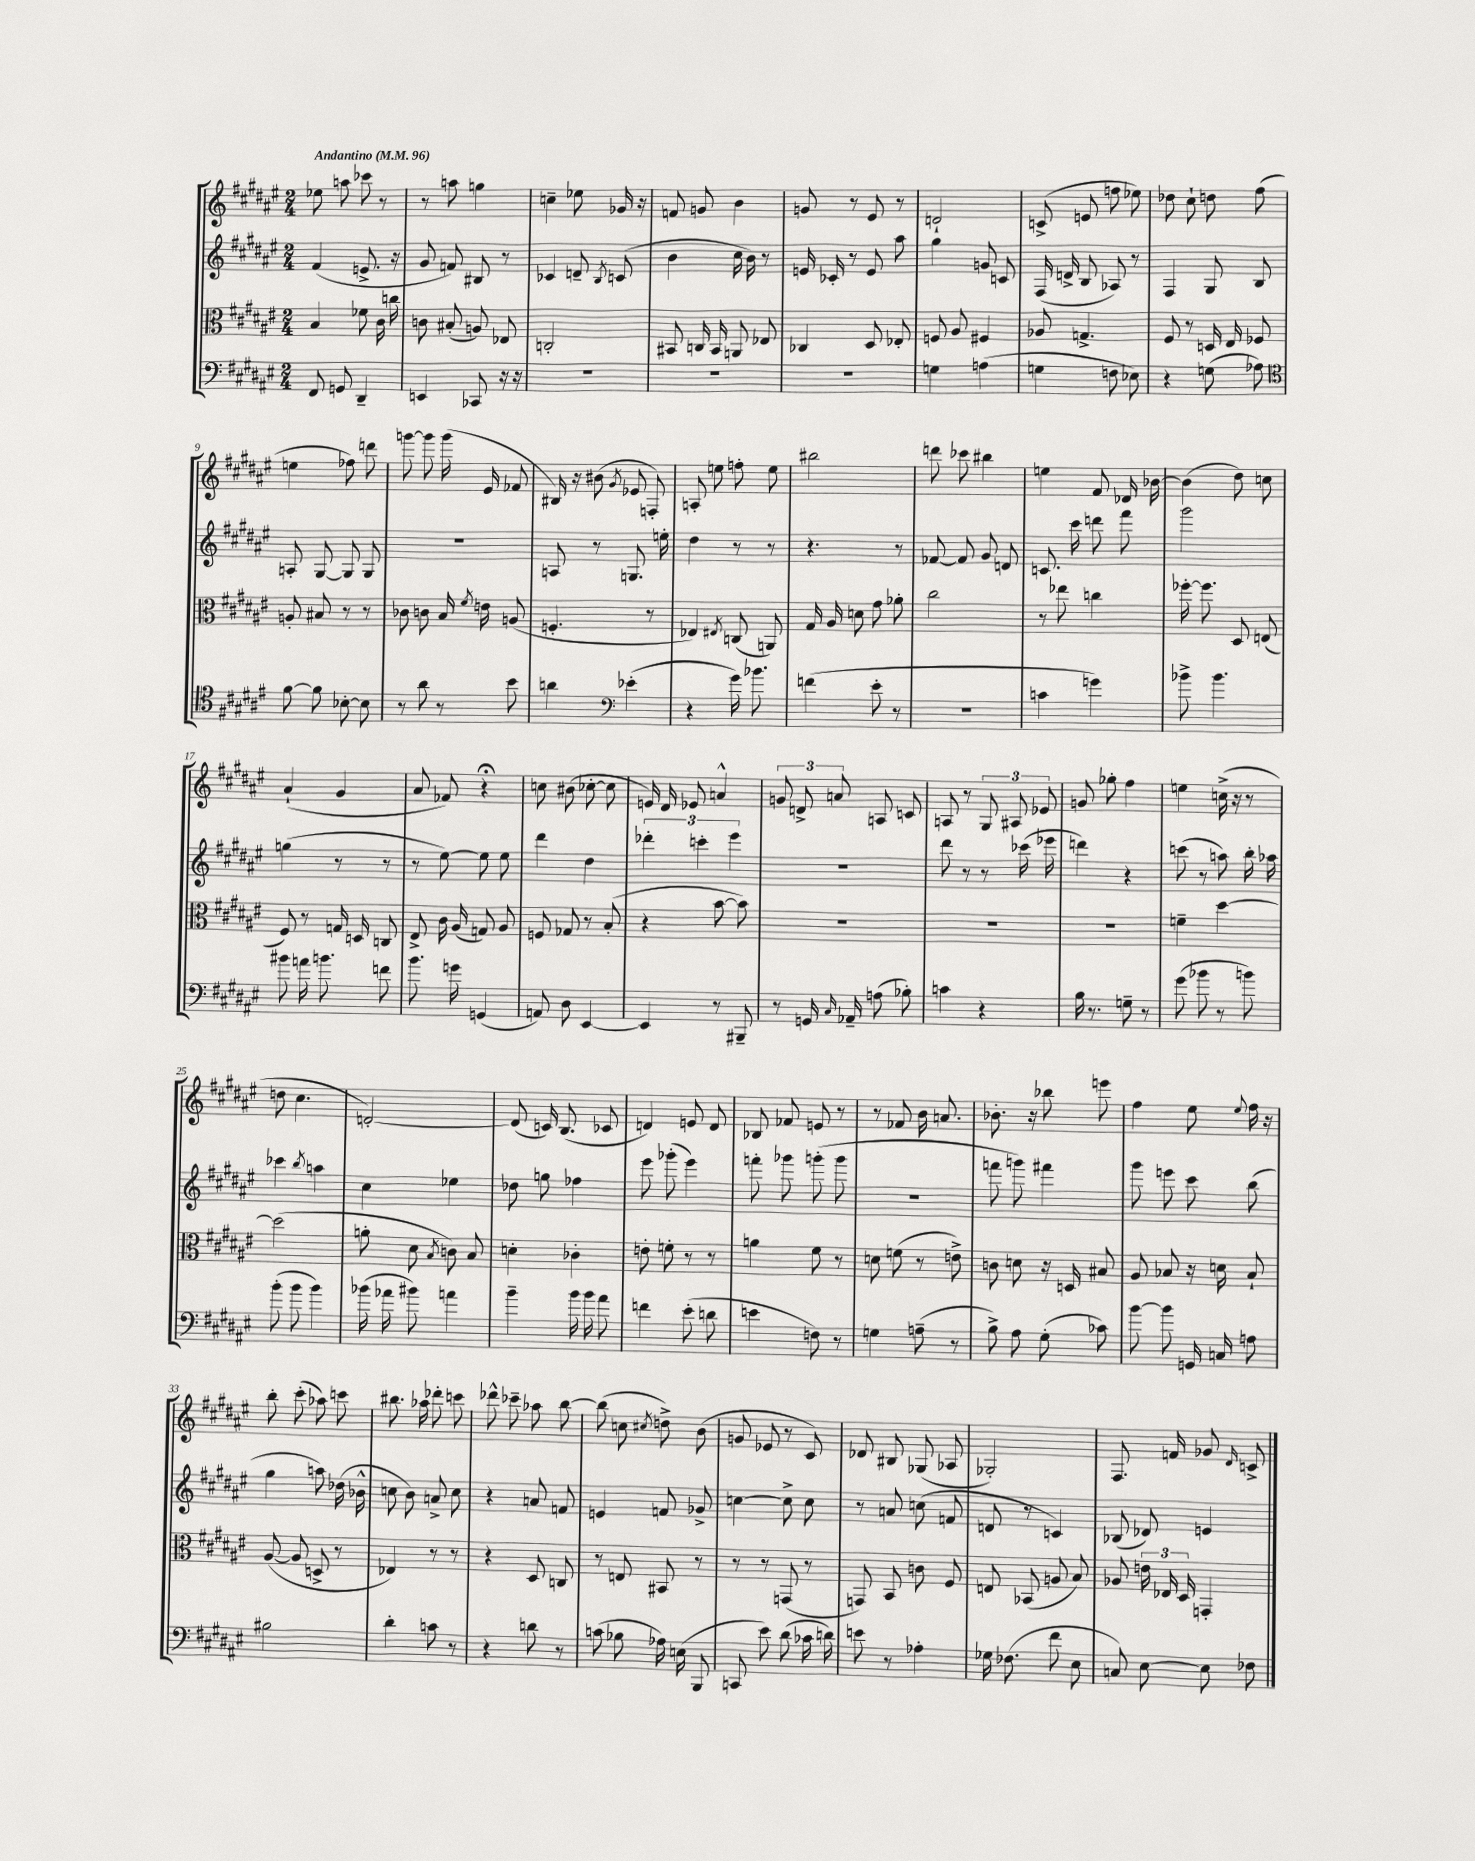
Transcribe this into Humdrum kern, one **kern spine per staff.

**kern	**kern	**kern	**kern
*part4	*part3	*part2	*part1
*staff4	*staff3	*staff2	*staff1
*clefF4	*clefC3	*clefG2	*clefG2
*k[f#c#g#d#a#e#]	*k[f#c#g#d#a#e#]	*k[f#c#g#d#a#e#]	*k[f#c#g#d#a#e#]
*M2/4	*M2/4	*M2/4	*M2/4
*MM96	*MM96	*MM96	*MM96
=1	=1	=1	=1
!	!	!	!LO:TX:a:B:t=Andantino
8FF#/	4B/	(4f#/	8ee-X\
8GGn/	.	.	8aan\
4DD#~/	8f-X\	8.en^/	8ccc-X\
.	16c#\	.	8r
.	16ccn\	16r	.
=2	=2	=2	=2
4EEn/	8cn\	8g#/	8r
.	(8B#X'/	8fn/)	8aan\
8CC-X/	8An/)	8B#X/	4ggn\
16r	8E-X/	8r	.
16r	.	.	.
=3	=3	=3	=3
2r	2Cn'/	4c-X/	4ccn~\
.	.	8dn~/	8ee-X\
.	.	8qB/	.
.	.	(8cn/	16g-X/
.	.	.	16r
=4	=4	=4	=4
2r	8BB#X/	4b\	8fn/
.	16Cn/	.	8gn/
.	16BB#/	.	.
.	8AAn/	16cc#\	4b\
.	.	16b\)	.
.	8E-X/	8r	.
=5	=5	=5	=5
2r	4C-X/	16en/	8gn/
.	.	16c-X'/	.
.	.	8r	8r
.	8D#/	8e/	8e#/
.	8E-X'/	8aa#\	8r
=6	=6	=6	=6
4Gn\	8Fn/	4gg#\	2dn`/
.	8A#/	.	.
(4An\	4F#X/	8gn/	.
.	.	8cn/	.
=7	=7	=7	=7
4Gn\	8A-X/	(16F#/	(8cn^/
.	.	16dn^/	.
.	4.Gn^/	8B/	8en/
8Fn\	.	8A-X/)	8ffn\
8E-X\)	.	8r	8ee-X\)
=8	=8	=8	=8
4r	8F#/	4F#/	8dd-X\
.	8r	.	8cc#`\
(8Gn\	16Dn/	8G#/	8ddn\
.	16E#/	.	.
8A-X\)	8F-X/	8B/	(8ff#\
!!LO:LB:g=z
=9	=9	=9	=9
*clefC4	*	*	*
[8f#\	8An'/	8An'/	4een\
8f#\]	8B#X/	[8G#/	.
[8B-X'\	8r	8G#/]	8ff-X\)
8B-\]	8r	8G#/	8dddn\
=10	=10	=10	=10
8r	8c-X\	2r	[8gggn\
8a#\	8cn\	.	8ggg\]
8r	16B/	.	(16ggg\
.	8qf#/	.	.
.	16en\	.	16e#/
8b\	(8An/	.	8f-X/
=11	=11	=11	=11
4an\	4.Fn'/	8An/	16B#X/)
.	.	.	16r
.	.	8r	(8b#X\
*clefF4	*	*	*
.	.	.	8qg#/
(4e-X'\	.	8.Gn/	8e-X/
.	8r	.	8Fn'/)
.	.	16een'\	.
=12	=12	=12	=12
4r	4E-X/)	4dd#\	8An'/
.	.	.	8een\
.	8qE#X/	.	.
16g#\)	(8Cn/	8r	8ffn'\
8.b-X\	.	.	.
.	8AAn/)	8r	8ee\
=13	=13	=13	=13
(4fn\	16G#/	4.r	2bb#X\
.	16A#/	.	.
.	8dn\	.	.
8e#'\	8g#\	.	.
8r	8a-X'\	8r	.
=14	=14	=14	=14
2r	2cc#\	[8f-X/	8dddn\
.	.	8f-/]	8ccc-X\
.	.	8g#/	4bb#X\
.	.	8dn/	.
=15	=15	=15	=15
4cn\	8r	8.cn/	4een\
.	8ee-X\	.	.
.	.	16ccc#\	.
4gn\)	4ccn\	8dddn\	8f#/
.	.	8fff#\	16d-X/
.	.	.	[16b-X\
=16	=16	=16	=16
8b-X^\	[16ff-X'\	2ggg#\	(4b-\]
.	8.ff-\]	.	.
4.b-\	.	.	.
.	8D#/	.	8dd#\)
.	(8En/	.	8ccn\
!!LO:LB:g=z
=17	=17	=17	=17
8b#X\	8F#/)	(4ggn\	(4a#`/
16an\	8r	.	.
8.bn\	.	.	.
.	16Gn/	8r	4g#/
.	16Dn/	.	.
8fn\	8Cn/	8r	.
=18	=18	=18	=18
8.b\	8E#^/	8r	8a#/
.	16c#\	[8ee#\)	8f-X/)
16gn\	(16A#/	.	.
(4GGn/	8Gn/)	8ee#\]	4r;<
.	8A#/	8ee#\	.
=19	=19	=19	=19
8AAn/)	8Fn/	4ddd#\	8ccn\
8D#\	8G-X/	.	(8b#X\
[4EE#/	8r	4dd#\	[8cc-X'\
.	(8B'/	.	8cc-\]
=20	=20	=20	=20
4EE#/]	4r	6ddd-X'\	16en/)
.	.	.	16d#/
.	.	.	8e-X/
.	.	6cccn'\	.
8r	[8b\	.	4an^^/
.	.	6eee#\	.
8BBB#X~/	8b\])	.	.
=21	=21	=21	=21
8r	2r	2r	12gn/
.	.	.	12dn^/
16GGn/	.	.	.
.	.	.	12an/
16qqC#/	.	.	.
16AA-X~/	.	.	.
(8An\	.	.	8An/
8B-X'\)	.	.	8cn/
=22	=22	=22	=22
4cn\	2r	8ddd#\	8An/
.	.	8r	8r
4r	.	8r	12G#/
.	.	.	12A#X/
.	.	(16ccc-X\	.
.	.	.	12e-X/
.	.	16eee-X\	.
=23	=23	=23	=23
16B\	2r	4dddn\)	8gn/
8.r	.	.	.
.	.	.	8gg-X'\
8Gn~\	.	4r	4ff#\
8r	.	.	.
=24	=24	=24	=24
(8g#\	4fn~\	(8cccn\	4een\
8b-X\	.	8r	.
8r	[4dd#\	8aan\)	(16ccn^\
.	.	.	16r
8bn\)	.	16bb'\	8r
.	.	16aa-X\	.
!!LO:LB:g=z
=25	=25	=25	=25
(8b'\	(2dd#\]	4ccc-X\	8ddn\
8b\	.	.	4.cc#\
.	.	8qbb/	.
4b\)	.	4aan\	.
=26	=26	=26	=26
(16b-X\	8an'\	4cc#\	[2dn'/)
16a-X\	.	.	.
8b#X\)	8d#\	.	.
.	8qB/	.	.
4an\	8cn\)	4ee-X\	.
.	8B/	.	.
=27	=27	=27	=27
4b~\	4dn'\	8dd-X\	(8d/]
.	.	8ggn\	16cn/)
.	.	.	(8.B/
16b\	4c-X'\	4ff-X\	.
16b\	.	.	.
8a#\	.	.	8c-X/
=28	=28	=28	=28
4fn\	8en'\	8eee#\	4dn/)
.	8fn'\	(8ggg-X'\	.
(8e#'\	8r	4eee#\)	8en/
8dn\	8r	.	8d/
=29	=29	=29	=29
4en\	4an\	8fffn'\	8B-X/
.	.	8ggg-X\	8f-X/
8Fn\)	8f#\	(8gggn'\	8en/
8r	8r	8ggg\	8r
=30	=30	=30	=30
4Gn\	8dn\	2r	8r
.	(8fn\	.	8f-X/
(8An~\	8r	.	16b\
.	.	.	8.an/
8r	8en^\)	.	.
=31	=31	=31	=31
8B^\)	8cn\	8fffn\	8.b-X'\
8A#\	8dn\	8gggn\)	.
.	.	.	16r
(8G#'\	16r	4fff#X\	8bb-X\
.	16Dn/	.	.
8c-X\)	8B#X/	.	8eeen\
=32	=32	=32	=32
[8b\	8A#/	8ggg#\	4ff#\
8b\]	8B-X/	8eeen\	.
16GGn/	16r	8ccc#\	8ee#\
16Cn/	16dn\	.	.
.	.	.	8qqee#/
8An\	8B-`/	(8bb\	16ff#\
.	.	.	16r
!!LO:LB:g=z
=33	=33	=33	=33
2B#X\	([8A#/	4gg#\	8bb'\
.	8A#/]	.	(8ccc#'\
.	8Dn^/	8aan\)	8aa-X\)
.	8r	(16dd-X\	8cccn\
.	.	16b-X^^\	.
=34	=34	=34	=34
4d#'\	4E-X/)	8ccn\	8.bb#X\
.	.	8b\)	.
.	.	.	16aa-X\
8cn\	8r	8an^/	8ddd-X'\
8r	8r	8cc\	8cccn\
=35	=35	=35	=35
4r	4r	4r	8ddd-X^^\
.	.	.	8ccc-X~\
8dn\	8D#/	8an/	8aa-X\
8r	8Cn/	8fn/	[8bb\
=36	=36	=36	=36
(8cn\	8r	4en/	(8bb\]
8B-X\	8En/	.	8ccn\
.	.	.	8qcc#X/
16A-X\)	8BB#X/	8fn/	8ddn^\)
(16En\	.	.	.
8BBB/	8r	8g-X^/	(8b\
=37	=37	=37	=37
8CCn/	8r	[4ccn\	8gn/
8e#\)	8r	.	8e-X/
(8d#\	(8GGn/	8cc^\]	8r
16c-X\	8r	8cc\	8c#/)
16dn\)	.	.	.
=38	=38	=38	=38
8en\	8GGn/)	8r	8d-X/
8r	8BB/	8an/	8B#X/
4A-X'\	8cn\	(8ccn\	(8G-X/
.	8F#/	8fn/	8A-X/
=39	=39	=39	=39
16G-X\	8En/	8dn/	2G-X'/)
(8.F-X\	.	.	.
.	(8BB-X/	8r	.
8f#\	8An/	4cn/)	.
8E#\	8B/)	.	.
=40	=40	=40	=40
8Cn/)	8A-X/	(8B-X/	8.F#/
[8E#\	24en\	8d-X/)	.
.	24E-X/	.	.
.	.	.	16fn/
.	24D#/	.	.
8E#\]	4GGn'/	4en/	8g-X/
.	.	.	16qqd#/
8F-X\	.	.	8cn^/
==	==	==	==
*-	*-	*-	*-
